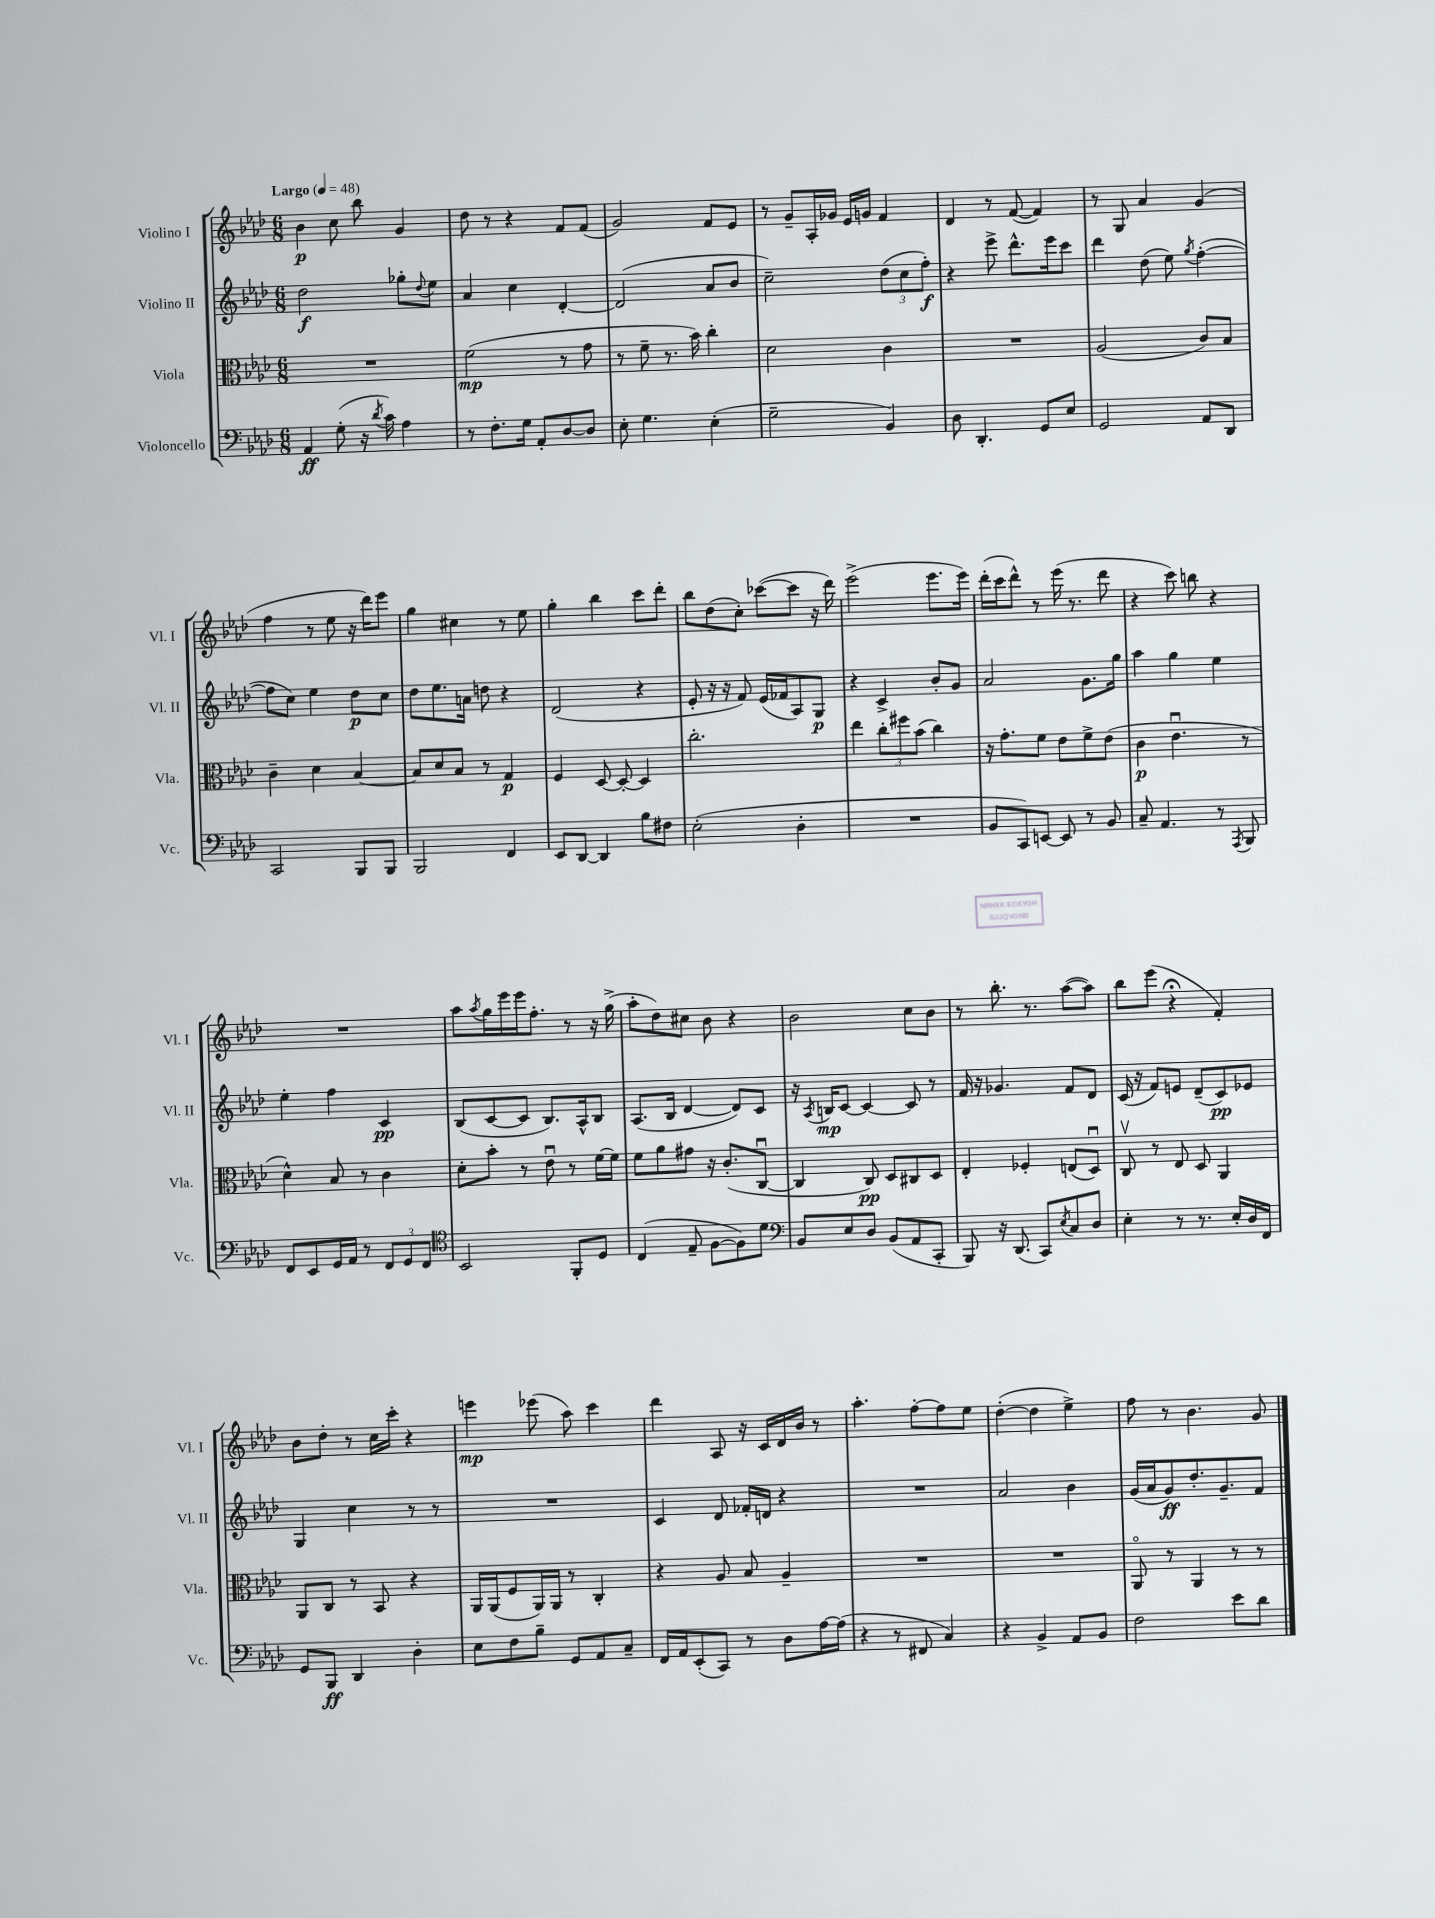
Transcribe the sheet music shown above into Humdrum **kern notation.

**kern	**kern	**kern	**kern
*staff4	*staff3	*staff2	*staff1
*clefF4	*clefC3	*clefG2	*clefG2
*k[b-e-a-d-]	*k[b-e-a-d-]	*k[b-e-a-d-]	*k[b-e-a-d-]
*M6/8	*M6/8	*M6/8	*M6/8
*MM48	*MM48	*MM48	*MM48
4AA-/	2.r	2dd-\	4b-\
(8G'\	.	.	8cc\
16r	.	.	8bb-\
8qd-/	.	.	.
16c\)	.	.	.
4A-\	.	8gg-'\L	4g/
.	.	8qqdd-/	.
.	.	8ee-\J	.
=	=	=	=
8r	(2f\	4a-/	8dd-\
8.F'\L	.	.	8r
.	.	4cc\	4r
16G\Jk	.	.	.
8AA-'/L	.	.	.
[8D-/	8r	[4d-'/	8f/L
8D-/]J	8g\	.	(8f/J
=	=	=	=
8E-'\	8r	(2d-/]	2g/)
4.G\	8f~\	.	.
.	8.r	.	.
.	16b-\)	.	.
(4E-'\	4cc'\	8a-/L	8f/L
.	.	8b-/J	8e-/J
=	=	=	=
2G~\	2d-\	2cc~\)	8r
.	.	.	8g~/L
.	.	.	16A-'/L
.	.	.	16g-/JJ
.	.	.	16e-/LL
.	.	.	16g/JJ
4BB-/)	4c\	(12dd-\L	4f/
.	.	12cc\	.
.	.	12ff'\J)	.
=	=	=	=
8D-\	2.r	4r	4d-/
4.DD-'/	.	.	.
.	.	8eee-^\	8r
.	.	8.ddd-^^\L	([8f/
8GG/L	.	.	4f/])
.	.	16eee-\k	.
8E-/J	.	8ccc\J	.
=	=	=	=
2GG/	(2A-/	4ddd-\	8r
.	.	.	8G/
.	.	(8dd-\	4a-/
.	.	8ee-\)	.
.	.	8qgg/	.
8AA-/L	8c/L)	([4ff'\	(4g/
8DD-/J	8B-/J	.	.
=	=	=	=
2CC/	4c~\	8ff\]L	4ff\
.	.	8cc\J)	.
.	4d-\	4ee-\	8r
.	.	.	8ee-\
8BBB-/L	[4B-/	8dd-\L	16r
.	.	.	16ddd-\LK)
8BBB-/J	.	8cc\J	8eee-\J
=	=	=	=
2BBB-/	8B-/]L	8dd-\L	4gg\
.	8d-/	8.ee-\	.
.	8B-/J	.	4cc#\
.	.	16a\Jk	.
.	8r	8dd\	.
4FF/	4G/	4r	8r
.	.	.	8ee-\
=	=	=	=
8EE-/L	4F/	(2d-/	4gg'\
[8DD-/J	.	.	.
4DD-/]	[8D-/	.	4bb-\
.	8D-'/_	.	.
8B-\L	4D-/]	4r	8ccc\L
8F#\J	.	.	8ddd-'\J
=	=	=	=
(2E-'\	2.cc'\	8e-'/	8bb-\L
.	.	16r	(8dd-\
.	.	16r	.
.	.	8f/)	8cc'\J)
.	.	(16e-/LL	([8ccc-\L
.	.	16f-/J	.
4D-'\	.	8A-/)	8ccc-\]J
.	.	8G/J	16r
.	.	.	16ddd-\)
=	=	=	=
2.r	4ee-\	4r	(2eee-^\
.	12cc'\L	4c^/	.
.	12ff#\	.	.
.	(12b-\J	.	.
.	4cc\)	8b-'/L	8.eee-\L
.	.	8g/J	.
.	.	.	16eee-\Jk)
=	=	=	=
8BB-/L	16r	2a-/	(16ddd-'\LL
.	8.g'\L	.	16ccc\J
8CC/)	.	.	8ddd-^^\J)
[8EE/J	8f\J	.	8r
8EE/]	8e-\L	.	(16eee-\
.	.	.	8.r
8r	8f^\	8.g\L	.
8BB-/	(8e-\J	.	8ddd-\
.	.	16gg\Jk	.
=	=	=	=
8C~/	4c\	4aa-\	4r
4.AA-/	.	.	.
.	4.e-u\	4gg\	8ccc\)
.	.	.	8bb\
8r	.	4ee-\	4r
8qAAA-/	.	.	.
8BBB-/	8r	.	.
=	=	=	=
8FF/L	4d-^^\)	4ee-'\	2.r
8EE-/	.	.	.
16GG/L	8B-/	4ff\	.
16AA-/JJ	.	.	.
8r	8r	.	.
12FF/L	4c\	4c/	.
12GG/	.	.	.
12FF/J	.	.	.
=	=	=	=
*clefC4	*	*	*
2BB-/	8d-'\L	(8B-/L	8aa-\L
.	.	.	8qaa-/
.	8b-'\J	[8c/	16gg\L
.	.	.	16eee-\
.	8r	8c/]J	16eee-\J
.	.	.	8.ff'\J
.	8e-u\	8.B-/L)	.
8FF'/L	8r	.	8r
.	.	16A-^^/k	.
8D-/J	[16f\LL	8B-/J	16r
.	16f\]JJ	.	(16gg^\
=	=	=	=
(4C/	8f\L	(8.A-/L	8aa-'\L
.	8a-\	.	8dd-\)
.	.	16B-/Jk	.
8E-~/	8g#\J	[4d-/	8cc#\J
[8F\L	16r	.	8b-\
.	(8.c'/L	.	.
8F\])	.	8d-/]L)	4r
8d-\J	[8Cu/J	8c/J	.
=	=	=	=
*clefF4	*	*	*
8BB-/L	4C/]	16r	2b-\
.	.	8qA-/	.
.	.	16B/LK	.
8E-/	.	[8c/J	.
8D-/J	8C/)	4c/_	.
(8BB-/L	8D-/L	.	.
8AA-/	8C#/	8c/]	8cc\L
8CC'/J	8D-/J	8r	8b-\J
=	=	=	=
8BBB-/)	4E-'/	16f/	8r
.	.	16r	.
16r	.	4.g-/	8.bb-'\
(8.DD-/	.	.	.
.	4F-'/	.	.
.	.	.	8.r
8CC/L)	.	.	.
8qE-/	.	.	.
8C/	(8E/L	8f/L	([8aa-\L
8D-/J	8D-u/J)	8d-/J	8aa-\]J)
=	=	=	=
4E-'\	8Cv/	(16c/	8bb-\L
.	.	16r	.
.	8r	8f/L)	(8eee-\J
8r	8E-/	8e/J	4r;
8.r	8D-/	(8d-~/L	.
.	4AA-/	8c/)	4f'/)
16E-'/LL	.	.	.
16D-/	.	8e-/J	.
16FF/JJ	.	.	.
=	=	=	=
8GG/L	8AA-/L	4G/	8b-\L
8BBB-/J	8C/J	.	8dd-'\J
4DD-/	8r	4cc\	8r
.	8BB-/	.	16cc\LL
.	.	.	16ccc'\JJ
4D-'\	4r	8r	4r
.	.	8r	.
=	=	=	=
8E-\L	16AA-/LL	2.r	4eee\
.	(16AA-/J	.	.
8F\	8F/	.	.
8B-~\J	16AA-/L)	.	(8eee-\
.	16AA-/JJ	.	.
8GG/L	8r	.	8aa-\)
8AA-/	4C'/	.	4ccc\
8C~/J	.	.	.
=	=	=	=
16FF/LL	4r	4c/	4ddd-\
16AA-/J	.	.	.
(8EE-'/	.	.	.
8CC/J)	8A-/	8d-/	8A-/
8r	8B-/	16f-'/LL	16r
.	.	16d/JJ	16c/LL
8D-\L	4A-~/	4r	16d-/
.	.	.	16b-/JJ
[16A-\L	.	.	8r
(16A-\]JJ	.	.	.
=	=	=	=
4r	2.r	2.r	4.aa-'\
8r	.	.	.
8FF#/	.	.	[8ff'\L
4C/)	.	.	8ff\]
.	.	.	8ee-\J
=	=	=	=
4r	2.r	2a-/	([4dd-'\
4BB-^/	.	.	4dd-\]
8AA-/L	.	4b-\	4ee-^\)
8BB-/J	.	.	.
=	=	=	=
2F\	8AA-o/	(16g/LL	8ff\
.	.	16a-/J	.
.	8r	8g/)	8r
.	4AA-/	8.dd-'/	4.b-\
.	.	8.g~/	.
8e-\L	8r	.	.
8d-\J	8r	8f/J	8g/
==	==	==	==
*-	*-	*-	*-
